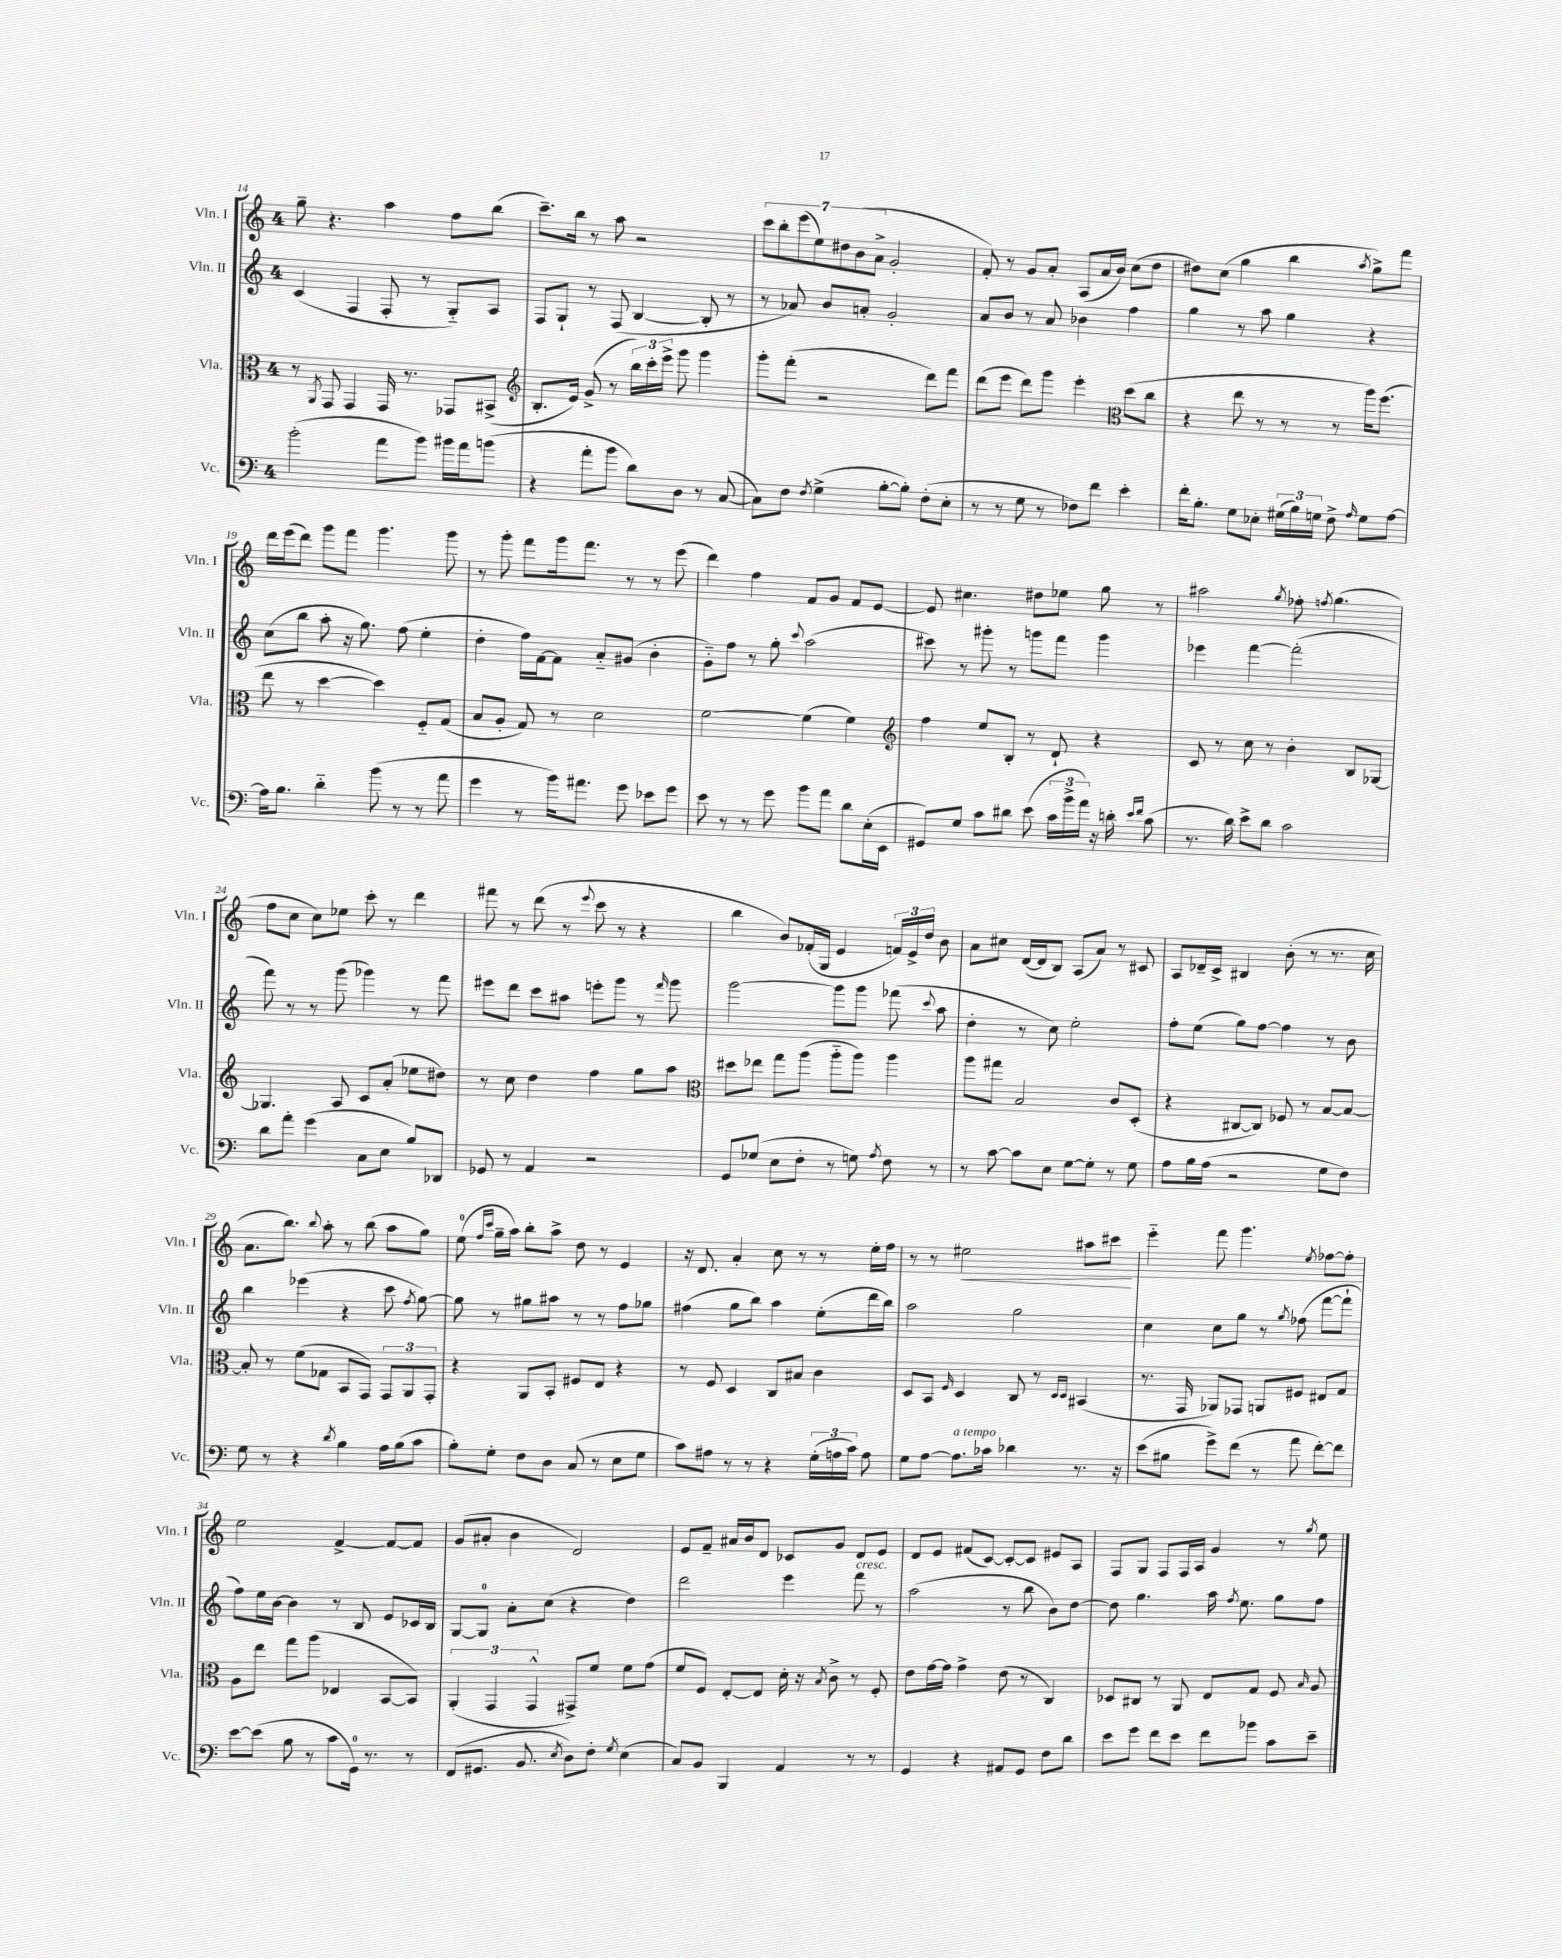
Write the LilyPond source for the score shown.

<<
\new StaffGroup <<
\new Staff = "s0" \with { instrumentName = "Vln. I" shortInstrumentName = "Vln. I" } {
    \clef treble \key c \major \once \override Staff.TimeSignature.style = #'single-digit \time 4/4
    \autoBeamOff g''8-- r4. a''4 f''8[ b''8]( |
    c'''8.[--) b''16] r8 a''8 r2 |
    \tuplet 7/4 { c'''8[ b''8-. e'''8( e''8) dis''8 b'8( a'8]-> } g'2-. |
    f'8-.) r8 g'8[ a'8]-. a8[( a'16 b'16]) c''8[( d''8] |
    dis''8[) c''8]( g''4 b''4 \acciaccatura { a''8 } g''8[->) f'''8] |
    d'''16[ e'''16( d'''8]) g'''8[ f'''8] g'''4. g'''8 |
    r8 g'''8-. f'''8[ g'''16 f'''8.] r8 r8 e'''8( |
    d'''4) f''4 f'8[ g'8] f'8[ e'8]~ |
    e'8 cis''4. dis''8[ ees''8] g''8 r8 |
    ais''2 \acciaccatura { g''8 } fes''8-. \acciaccatura { f''8 } g''4.( |
    f''8[ c''8] c''8[) ees''8] c'''8-. r8 d'''4 |
    fis'''8 r8 d'''8( r8 \appoggiatura { e'''8 } c'''8 r8 r4 |
    b''4 b'8[) fes'16-.( g16] e'4 \tuplet 3/2 { f'16[) e'16-> d''16] } b'8 |
    a'8[ cis''8] d'16[~( d'16 b8]) a8[( a'8]) r8 cis'8 |
    a8[ des'16-- c'16]-> bis4 b'8-.( r8 r8. c''16 |
    a'8.[ b''8.]) \appoggiatura { b''8 } a''8-. r8 b''8( a''8[ g''8]) |
    e''8-0( \grace { f''16[ c'''16] } g''16[-- a''16]) b''8[-. a''8]-> d''8 r8 e'4 |
    r16 d'8. a'4-. c''8 r8 r8 e''16[-. f''16] |
    r8 r8 eis''2\< ais''8[ cis'''8]\! |
    e'''4-_ f'''8 g'''4. \acciaccatura { e''8 } fes''8[~ fes''8]-. |
    e''2 f'4~-> f'8[~ f'8] |
    g'8[( ais'8]-. b'4 d'2) |
    e'8[ f'8]-- ais'16[ b'16 d'8] ces'8[ g'8] d'8[ e'8] |
    d'8[ e'8] fis'8[( c'8]~) c'8[~-. c'8] eis'8[ a8] |
    f8[ g8] f8[ f16 a16] g'4 r8 \acciaccatura { g''8 } e''8 \bar "|." |
}
\new Staff = "s1" \with { instrumentName = "Vln. II" shortInstrumentName = "Vln. II" } {
    \clef treble \key c \major \once \override Staff.TimeSignature.style = #'single-digit \time 4/4
    \autoBeamOff c'4( f4 f8-. r8 g8[-_) a8] |
    f8[ g8]-! r8 f8( b4~ b8-. r8 |
    r8 aes'8) b'8[ a'8]-. g'2-. |
    a'8[ b'8] r8 a'8 bes'4 f''4 |
    g''4 r8 a''8 g''4 r4 |
    c''8[( b''8] a''8-. r16 g''8.) f''8( e''4-. |
    d''4-. f''16[) f'16~ f'8] a'8[-_ gis'8]( b'4-. |
    g'8[-_) f''8] r8 g''8-. \appoggiatura { c'''8 } a''2( |
    cis'''8) r8 gis'''8-. r8 g'''8[ f'''8] g'''4 |
    ees'''4 f'''4~ f'''2-.( |
    f'''8) r8 r8 g'''8( ges'''4) r8 f'''8 |
    eis'''8[ d'''8] c'''8[ ais''8] e'''8[-. g'''8] r8 \grace { f'''16 } g'''8 |
    g'''2~ g'''8[ g'''8] fes'''8( \appoggiatura { c'''8 } a''8 |
    d''4-. r8 c''8) e''2-. |
    f''8[-. e''8]( g''8[) f''8]~ f''4 r8 b'8 |
    b''4 ees'''4( r4 c'''8 \acciaccatura { f''8 } g''8~) |
    g''8 r8 gis''8[ ais''8] r8 r8 f''8[ ges''8] |
    fis''4( g''8[ b''8]) a''4 e''8[-.( d'''16 b''16]) |
    a''2 g''2 |
    c''4 c''8[ g''8] r8 \acciaccatura { g''8 } fes''8( f'''8[~ f'''8]-! |
    f''8[) e''16 b'16]~ b'4 r8 b8 e'8[ ces'16 b16] |
    g8[~ g8]-0 a'8[-. c''8]( r4 d''4) |
    d'''2 e'''4 f'''8^\markup { \italic "cresc." } r8 |
    a''2( r8 b''8 b'8[) d''8]~ |
    d''8 g''4. a''16 \acciaccatura { f''8 } e''8. g''8[ f''8] \bar "|." |
}
\new Staff = "s2" \with { instrumentName = "Vla." shortInstrumentName = "Vla." } {
    \clef alto \key c \major \once \override Staff.TimeSignature.style = #'single-digit \time 4/4
    \autoBeamOff r8 \acciaccatura { a,8 } g,8 g,4 g,16 r8. ges,8[ bis,8]->( |
    \clef treble b8.[-. e'16]) g'8->( r8 \tuplet 3/2 { b''16[) c'''16-. e'''16]-> } g'''8 g'''4 |
    g'''8[-. f'''8]-.( r2 d'''8[) f'''8] |
    d'''8[( e'''8] d'''8[) g'''8] e'''4-. \clef alto d''8[( c''8] |
    r4 e''8 r8 r8 r8 a''16[) f''8.]( |
    e''8 r8 d''4~ d''4) f8[-_ g8]( |
    b8[ a8]-. g8) r8 d'2 |
    f'2~ f'4( f'4) |
    \clef treble f''4 e''8[ b8]-. r8 d'8-! r4 |
    c'8 r8 c''8 r8 b'4-. b8[ ges8]~ |
    ges4. a8 c'8[ a'8]-.( ees''8[ dis''8]) |
    r8 c''8 d''4 f''4 g''8[ a''8] |
    \clef alto dis''8[ ees''8] g''8[ a''8]( a''8[-_ a''8]) a''4 |
    a''8[ gis''8] b2 c'8[ d8]-.( |
    r4 cis8[~ cis8]) fes8 r8 b8[~ b8]~ |
    b8-. r8 f'8[( ges8] b,8[ g,8]) \tuplet 3/2 { g,8[ a,8 g,8]-. } |
    r4 a,8[ b,8]-. fis8[ e8] r4 |
    r8 f8 d4 c8[ bis8] c'4 |
    d8[ b,8] \grace { f16 } d4 c8 r8 \grace { d16[ d16] } bis,4( |
    r8. g,16 aes,8[) ges,8] a,8[ fis8] eis8[ g8] |
    a8[ e''8] g''8[ a''8]( ees4 b,8[~ b,8]) |
    \tuplet 3/2 { a,4-.( g,4 g,4-^ } gis,8[->) f'8] f'8[ g'8]( |
    f'8[ f8]) e8[~-. e8] d'16-. r16 \acciaccatura { b8 } c'8-> r8 f8-. |
    e'8[ g'16~ g'16] g'4-> e'8( r8 c4) |
    des8[ cis8] r8 a,8 e8[ g8] f8 \grace { b16 } a8 \bar "|." |
}
\new Staff = "s3" \with { instrumentName = "Vc." shortInstrumentName = "Vc." } {
    \clef bass \key c \major \once \override Staff.TimeSignature.style = #'single-digit \time 4/4
    \autoBeamOff b'2-.( a'8[ b'8]) bis'16[ a'16 b'8]( |
    r4 a'8[-. b'8] d'8[) d8] r8 c8~( |
    c8[) f8] \acciaccatura { f8 } g4->( b8[~-. b8]-.) f8[-.( e8]-. |
    r8 r8 g8 r8 fes8[) f'8] e'4-. |
    f'16[-. b8.]-. g8[ ees8]-. \tuplet 3/2 { gis16[( b16) g16] } f8-> \grace { a16 } g8[ a8]~ |
    a16[ b8.] d'4-_ b'8( r8 r8 a'8 |
    g'4 r8 b'16[) ais'8.] g'8 ees'8[ g'8] |
    e'8 r8 r8 g'8 b'8[ a'8] d'8[ e16-.( e,16] |
    gis,8[) g8] c'8[ dis'8] e'8( \tuplet 3/2 { c'16[ b'16-> a'16]) } r16 d'16-. \grace { e'16[ f'16] } c'8( |
    r8. d'16) e'8[-> d'8] c'2 |
    d'8[ a'8]-. g'4( c8[ e8] b8[) des,8] |
    ges,8 r8 a,4 r2 |
    g,8[ ges8]( e8[ f8]-. r8 g8) \acciaccatura { a8 } f8 r8 |
    r8 c'8~ c'8[ e8] g8[~ g8]-. r8 g8 |
    a8[ b16 a16]( r2 g8[ f8]) |
    g8 r8 r4 \acciaccatura { d'8 } b4 a16[ b16( c'8] |
    b8[-.) g8]-. f8[ d8] c8( r8 e8[ g8] |
    c'8[) ais8] r8 r8 r4 \tuplet 3/2 { g16[-.( a16 c'16]) } a8 |
    g8[ a8]~ a8.[^\markup { \italic "a tempo" } ces'16] des'4 r8. r16 |
    e'8[( bis8] g'8[->) f'8]( r8 a'8 f'8[~-.) f'8] |
    e'8[~ e'8]( b8 r8 c'8[ g,16]-0) r8. r8 |
    f,8[( gis,8.] b,8. \acciaccatura { e8 } d8[) f8]-. \acciaccatura { g8 } e4( |
    c8[) b,8] b,,4 a,4 r8 r8 |
    g,4 r4 ais,8[ g,8] f8[ d'8] |
    e'8[ g'8] f'8[ e'8] f'8[ bes'8] c'8[ e'8]-- \bar "|." |
}
>>
>>
\layout { \context { \Score currentBarNumber = #14 } }
